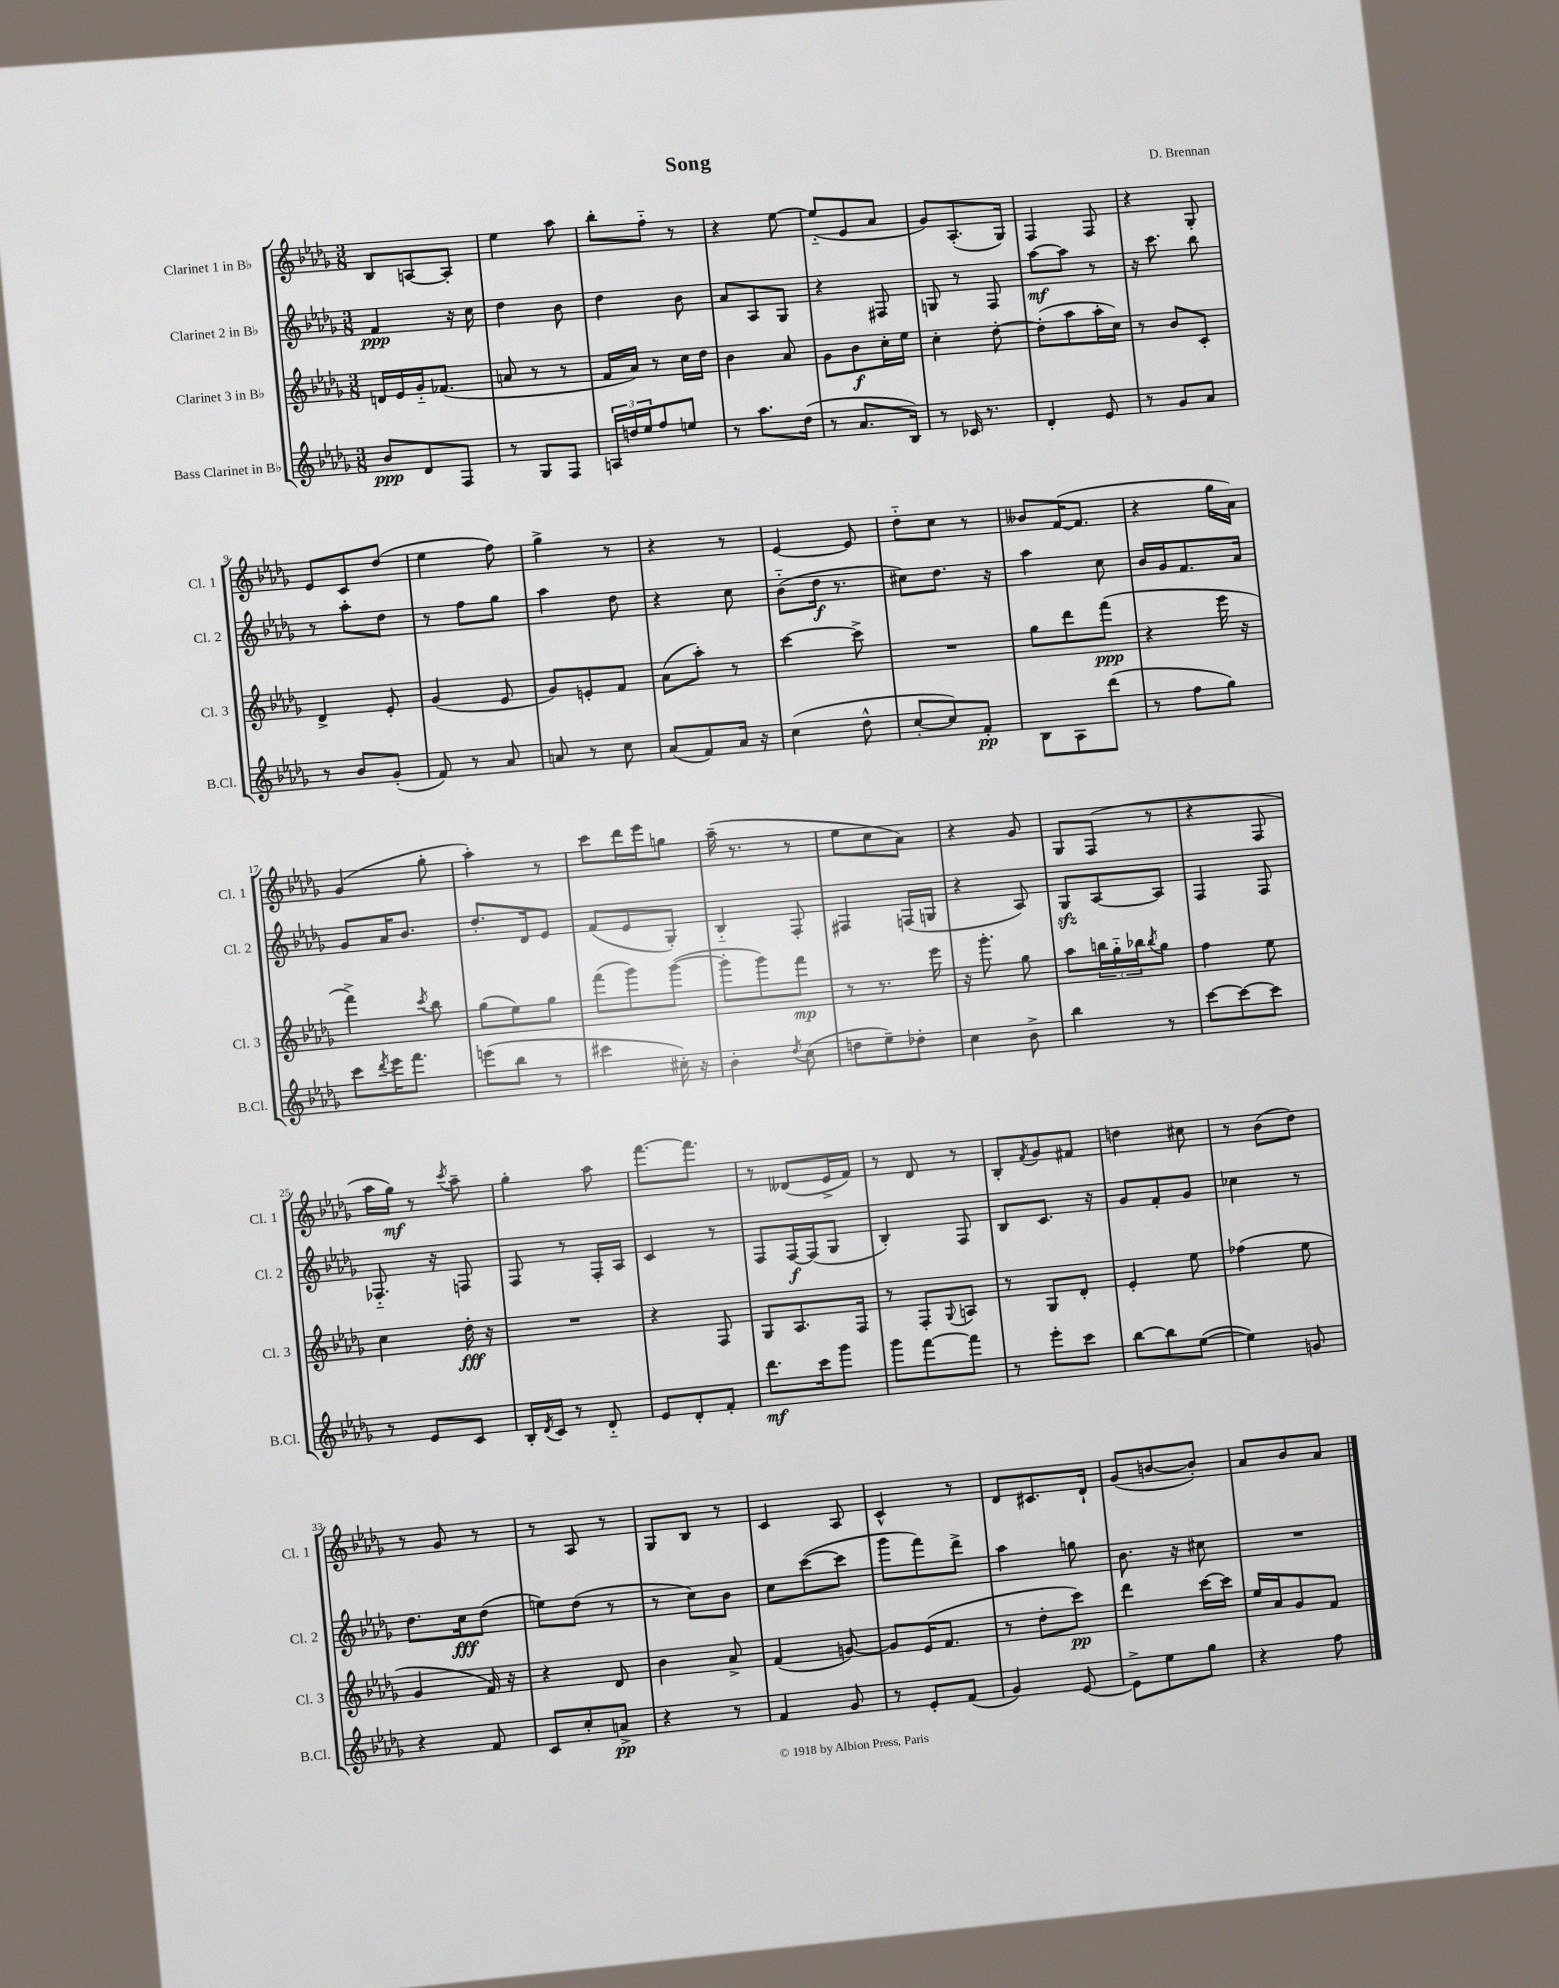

**kern	**kern	**kern	**kern
*staff4	*staff3	*staff2	*staff1
*clefG2	*clefG2	*clefG2	*clefG2
*k[b-e-a-d-g-]	*k[b-e-a-d-g-]	*k[b-e-a-d-g-]	*k[b-e-a-d-g-]
*M3/8	*M3/8	*M3/8	*M3/8
8b-	16d	4f	8B-
.	16e-	.	.
8d-	16g-'~	.	[8A
.	(8.f-	.	.
8F	.	16r	8A']
.	.	16cc	.
=	=	=	=
8r	8a	4dd-	4ee-
8G-	8r	.	.
8F	8r	8b-	8aa-
=	=	=	=
24A	16f	4dd-	8bb-'
24dd	.	.	.
.	16a-)	.	.
24ee-	.	.	.
8ff	8r	.	8ff'~
8ee	16cc	8b-	8r
.	16dd-	.	.
=	=	=	=
8r	4b-	8a-	4r
8.aa-	.	8A-	.
.	8a-	8G-	[8ee-
(16dd-	.	.	.
=	=	=	=
8r	8g-	4r	(8ee-'~]
8.a-	8b-	.	8e-
.	16cc'	8F#	8a-
16B-)	16ee-	.	.
=	=	=	=
8r	4cc'	8G	8g-)
16c-	.	8r	(8.A-'
8.r	.	.	.
.	[8dd-'	8F	.
.	.	.	16G-)
=	=	=	=
4d-'	(8dd-']	[8aa-	4F
.	8aa-	8aa-]	.
8e-	16aa-'	8r	8F
.	16cc)	.	.
=	=	=	=
8r	8r	16r	4r
.	.	8.ccc	.
8g-	8b-	.	.
8a-	8c'	8bb-	8G-'
=	=	=	=
8r	4d-^	8r	8e-
8b-	.	8aa-'	8c
(8g-'	8e-'	8dd-	(8dd-
=	=	=	=
8f)	(4g-	8r	4ee-
8r	.	8ff	.
8a-	8e-	8gg-	8ff)
=	=	=	=
8a	8g-)	4aa-	4gg-^
8r	8e'	.	.
8cc	8f	8dd-	8r
=	=	=	=
(8a-	(8a-	4r	4r
8f)	8aa-')	.	.
16a-	8r	8cc	8r
16r	.	.	.
=	=	=	=
(4cc	[4ccc	(8b-'~	[4e-
.	.	16dd-	.
.	.	8.r	.
8dd-^^	8ccc^]	.	8e-]
=	=	=	=
[8cc'	4.r	8cc#)	8dd-'~
8cc])	.	8.dd-	8cc
8f'	.	.	8r
.	.	16r	.
=	=	=	=
8B-	8gg-	4aa-	8b--
8A-	8ddd-	.	([16f
.	.	.	8.f]
(8ddd-	(8fff	8cc	.
=	=	=	=
8r	4r	16b-	4r
.	.	16g-	.
8ff	.	8.f	.
8gg-)	16eee-	.	16gg-
.	16r	16a-	16a-)
=	=	=	=
8ccc	4fff^)	8g-	(4g-
8qddd-	.	.	.
16eee-	.	16a-	.
8.fff	.	8.b-	.
.	8qccc	.	.
.	8bb-	.	8gg-'
=	=	=	=
(8eee	(8gg-	8.dd-'	4aa-')
8bb-	8ee-)	.	.
.	.	16d-	.
8r	8gg-	8e-	8r
=	=	=	=
4ccc#	(8fff	(8f	8ccc
.	8ggg-)	8e-	16ddd-
.	.	.	16eee-
16cc#')	([8ggg-	8G-')	8gg
16r	.	.	.
=	=	=	=
4b-'	8ggg-']	4B-'~	(16aa-~
.	.	.	8.r
.	8ggg-)	.	.
8qdd-	.	.	.
(8cc	8fff	8F'	8r
=	=	=	=
8dd	8r	4F#	8ee-
8ee-~)	8.r	.	8cc
8dd-'	.	(16F	8a-)
.	16eee-	16G	.
=	=	=	=
4cc	16r	4r	4r
.	8.ggg-'	.	.
8b-^	8gg-	8A-)	8g-
=	=	=	=
4bb-	8aa-	8G-	8G-
.	24bb	[8A-	(8F
.	24gg-'~	.	.
.	24bb-	.	.
.	8qbb-	.	.
8r	8gg-	8A-]	8r
=	=	=	=
[8ccc	4ff	4F	4r
8ccc_	.	.	.
8ccc]	8ee-	8F	8F
=	=	=	=
8r	4cc	8.F-'~	16aa-
.	.	.	16gg-)
8e-	.	.	8r
.	.	16r	.
.	.	.	8qccc
8c	16dd-'	8F	8aa-~
.	16r	.	.
=	=	=	=
16B-'	4.r	8F	4gg-'
8qd-	.	.	.
16c	.	.	.
8r	.	8r	.
8d-'~	.	16F'	8aa-
.	.	16A-	.
=	=	=	=
8e-	4r	4c	[8.fff
8d-'	.	.	.
.	.	.	8.fff]
8f'	8F	8r	.
=	=	=	=
8.ddd-	8G-	8F	8r
.	8.A-	[16F	(8d--
16ccc	.	(16F]	.
8ggg-	.	8G-	16e-^
.	16F	.	16f)
=	=	=	=
8ggg-	8r	4B-')	8r
[8fff	8F'	.	8d-
.	8qqG-	.	.
8fff]	8A	8F	8r
=	=	=	=
8r	8r	8B-	8B-'
.	.	.	8qf
8eee-'	8G-	8.c	8g-
8ccc	8d-'	.	8f#
.	.	16r	.
=	=	=	=
[8bb-	4e-'	8g-	4dd
8bb-]	.	8f'	.
([8ee-	8ee-	8g-	8cc#
=	=	=	=
4ee-])	(4ff-	4cc-	8r
.	.	.	(8b-
8g	8ee-	8r	8dd-)
=	=	=	=
4r	4g-	8.dd-	8r
.	.	.	8g-
.	.	16cc	.
8f	16f)	(8dd-	8r
.	16r	.	.
=	=	=	=
8c	4r	8ee)	8r
8cc'	.	(8dd-	8A-
8a^	8d-	8r	8r
=	=	=	=
4r	4b-	8r	8G-
.	.	8cc)	8B-
8r	8a-^	8b-	8r
=	=	=	=
4f	(4f	8cc	4c
.	.	([8ccc	.
8g-	[8g)	8ccc]	8A-
=	=	=	=
8r	8g]	8ggg-	4c^^
8e-'	(16e-	8fff)	.
.	8.f	.	.
(8f	.	8ddd-^	8r
=	=	=	=
4g-)	8r	4aa-	8d-
.	8dd-'	.	8.c#
[8e-	8ccc)	8gg	.
.	.	.	16d-`
=	=	=	=
8e-^]	4ddd-	8.b-	(8g-
8ee-	.	.	[8b
.	.	16r	.
8gg-	[16ccc	8cc#	8b'])
.	16ccc]	.	.
=	=	=	=
4r	16ee-	4.r	8a-
.	16a-	.	.
.	8g-	.	8b-
8ff	8f	.	8a-
==	==	==	==
*-	*-	*-	*-
